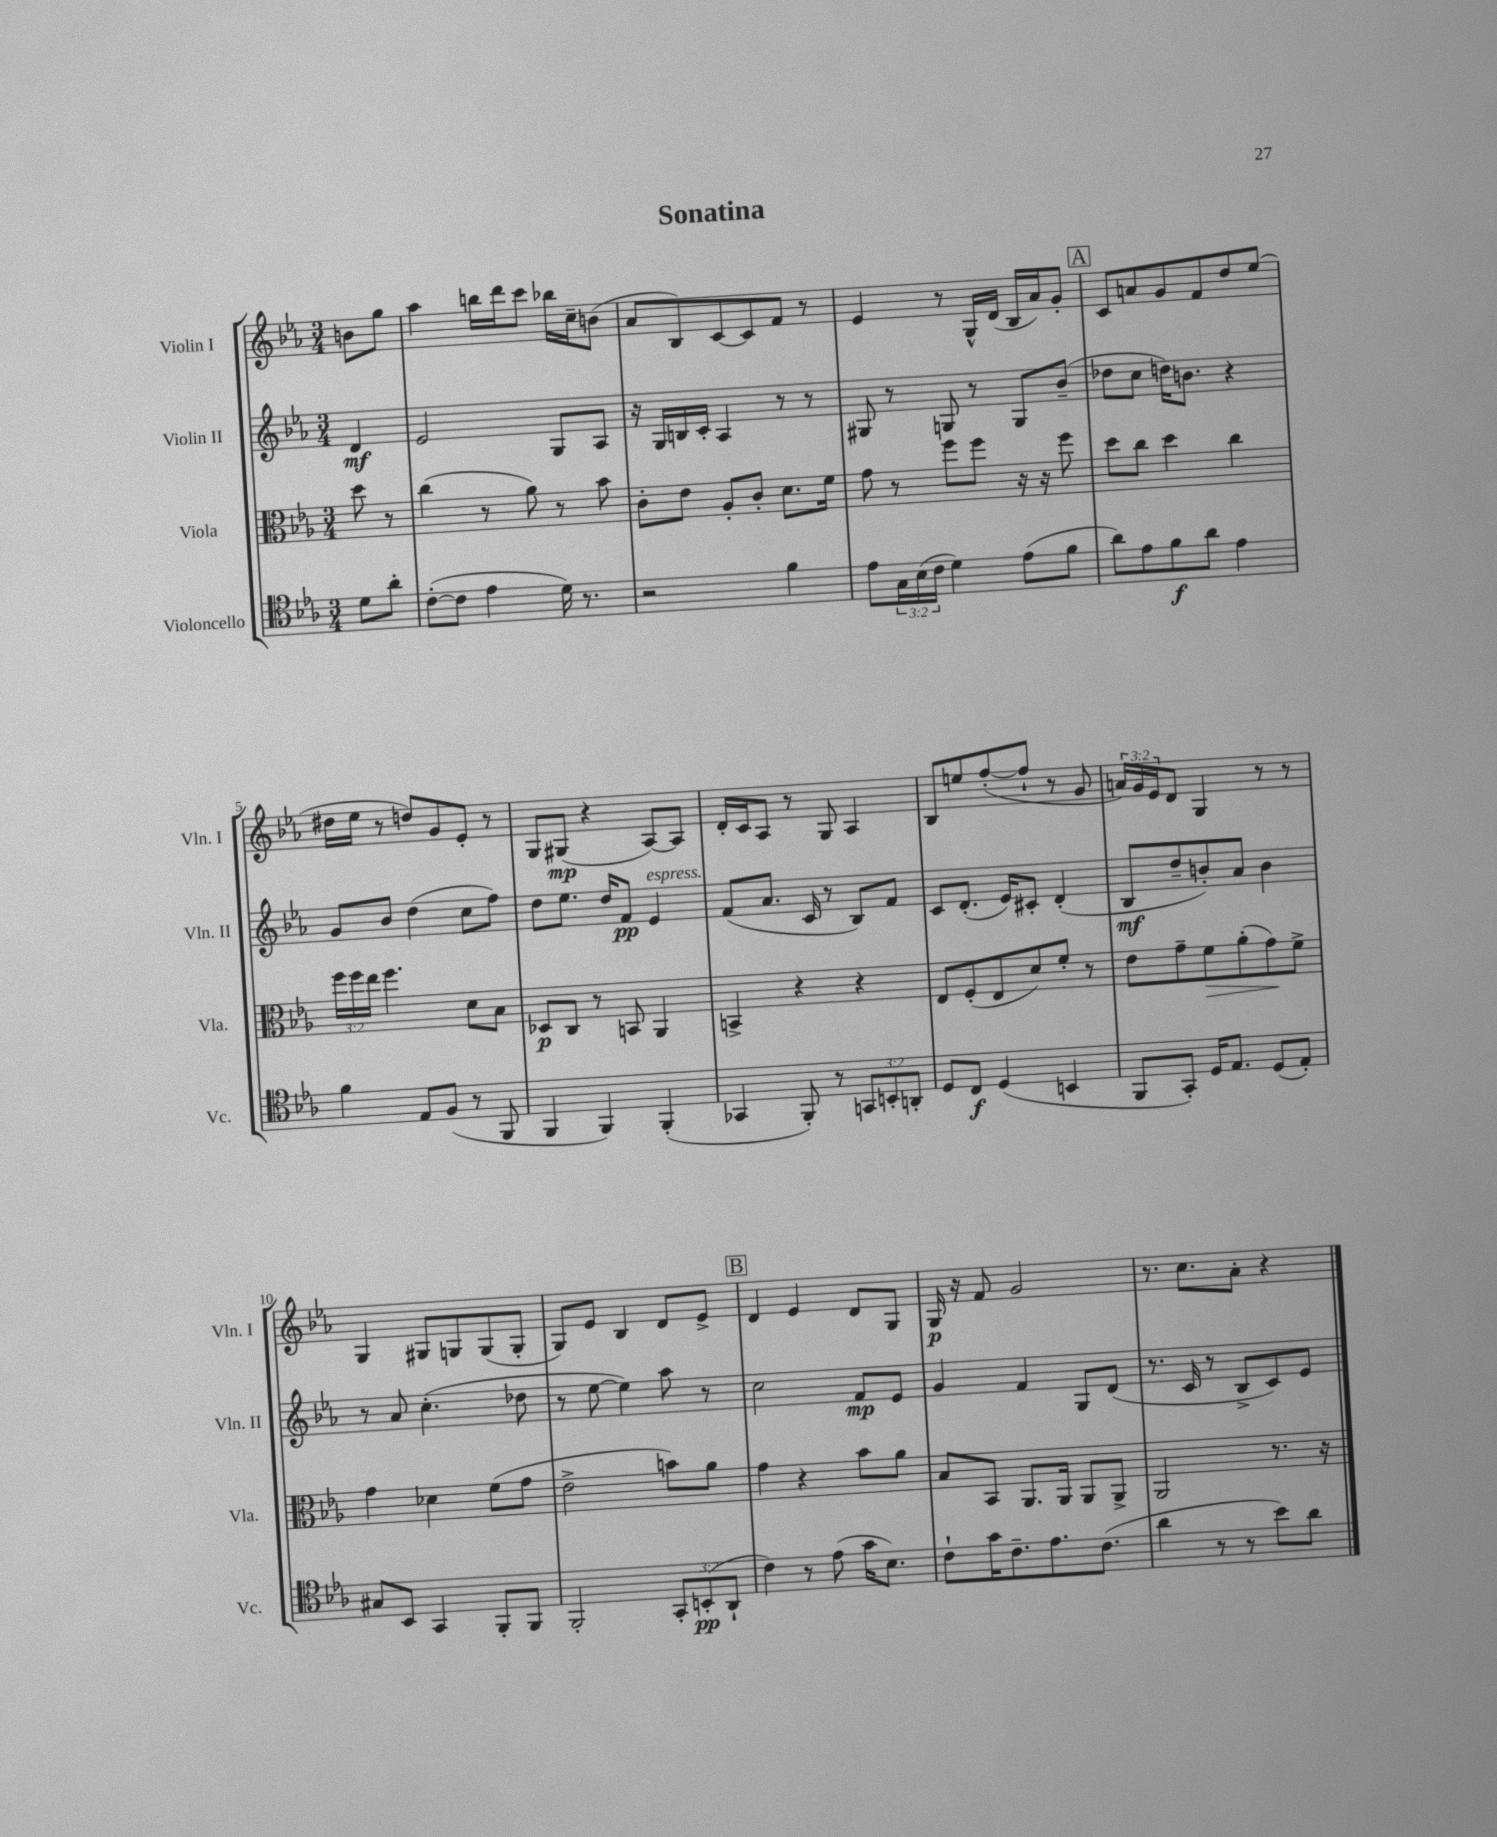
\header { title = "Sonatina" }
<<
\new StaffGroup <<
\new Staff = "s0" \with { instrumentName = "Violin I" shortInstrumentName = "Vln. I" } {
    \clef treble \key ees \major \numericTimeSignature \time 3/4 \override Staff.TupletNumber.text = #tuplet-number::calc-fraction-text \partial 4
    b'8 g''8 |
    aes''4 b''16 d'''16 c'''8 bes''16 c''16-- b'8( |
    aes'8 bes8) c'8~ c'8 f'8 r8 |
    ees'4 r8 g16-^ d'16( bes16 aes'16) g'8-. |
    \mark \markup { \box "A" } c'8 a'8 g'8 f'8 d''8 ees''8( |
    dis''16 ees''16 r8 d''8) g'8 ees'8-. r8 |
    g8 gis8\mp( r4 aes8~) aes8 |
    d'16-. c'16 aes8 r8 g8 aes4 |
    bes8 e''8 f''8~-.( f''8-! r8 g'8 |
    \tuplet 3/2 { a'16) g'16 ees'16 } d'8 g4 r8 r8 |
    g4 gis8 g8 g8( g8-. |
    g8) ees'8 bes4 d'8 ees'8-> |
    \mark \markup { \box "B" } d'4 ees'4 d'8 g8 |
    g16\p r16 f'8 g'2 |
    r8. c''8. aes'8-. r4 \bar "|." |
}
\new Staff = "s1" \with { instrumentName = "Violin II" shortInstrumentName = "Vln. II" } {
    \clef treble \key ees \major \numericTimeSignature \time 3/4 \partial 4
    d'4\mf |
    ees'2 g8 aes8 |
    r16 g16 b16 c'16-. aes4 r8 r8 |
    gis8 r8 g8 r8 g8 bes'8--( |
    \mark \markup { \box "A" } des''8 c''8 d''16) b'8. r4 |
    g'8 bes'8 d''4( c''8 f''8) |
    d''8 ees''8. d''16 f'8\pp ees'4^\markup { \italic "espress." } |
    f'8( aes'8. c'16 r8 bes8) f'8 |
    c'8 d'8.-.( ees'16) cis'8-. d'4-.( |
    bes8\mf d''8-- b'8-.) aes'8 b'4 |
    r8 aes'8 c''4.-.( des''8 |
    r8 ees''8~ ees''4) aes''8 r8 |
    \mark \markup { \box "B" } c''2 f'8\mp ees'8 |
    g'4 f'4 g8 d'8( |
    r8. c'16 r8 bes8-> c'8) ees'8 \bar "|." |
}
\new Staff = "s2" \with { instrumentName = "Viola" shortInstrumentName = "Vla." } {
    \clef alto \key ees \major \numericTimeSignature \time 3/4 \override Staff.TupletNumber.text = #tuplet-number::calc-fraction-text \partial 4
    d''8 r8 |
    c''4( r8 aes'8) r8 bes'8 |
    c'8-. ees'8 aes8-. c'8-. d'8. f'16 |
    g'8 r8 f''8 f''8 r16 r16 f''8 |
    \mark \markup { \box "A" } d''8 c''8 d''4 c''4 |
    \tuplet 3/2 { f''16 f''16 ees''16 } f''4. d'8 bes8 |
    des8\p c8 r8 b,8 aes,4 |
    b,4-> r4 r4 |
    ees8 f8-.( ees8 d'8) f'8-. r8 |
    ees'8 g'8-- f'8\> aes'8-.( g'8\!) f'8-> |
    g'4 des'4 f'8( g'8 |
    ees'2-> b'8) aes'8 |
    \mark \markup { \box "B" } g'4 r4 bes'8 aes'8 |
    bes8 bes,8 aes,8. aes,16 aes,8 aes,8-> |
    aes,2 r8. r16 \bar "|." |
}
\new Staff = "s3" \with { instrumentName = "Violoncello" shortInstrumentName = "Vc." } {
    \clef tenor \key ees \major \numericTimeSignature \time 3/4 \override Staff.TupletNumber.text = #tuplet-number::calc-fraction-text \partial 4
    d'8 aes'8-. |
    c'8~-.( c'8 ees'4 d'16) r8. |
    r2 f'4 |
    ees'8 \tuplet 3/2 { g16 bes16( c'16 } d'4) ees'8( f'8 |
    \mark \markup { \box "A" } aes'8) ees'8 f'8\f aes'8 ees'4 |
    f'4 ees8 f8( r8 f,8 |
    f,4 f,4) f,4-.( |
    ges,4 f,8-.) r8 \tuplet 3/2 { g,8 b,8-. a,8-. } |
    d8 c8\f d4( b,4 |
    f,8 g,8-.) d16 ees8. d8( ees8-.) |
    gis8 bes,8 g,4 f,8-. f,8 |
    f,2-. \tuplet 3/2 { g,8-. b,8-.\pp( aes,8-! } |
    \mark \markup { \box "B" } c'4) r8 ees'8( g'16 bes8.) |
    c'8-! g'16 c'8.-- ees'8. c'8.( |
    aes'4 r8 r8 bes'8) aes'8 \bar "|." |
}
>>
>>
